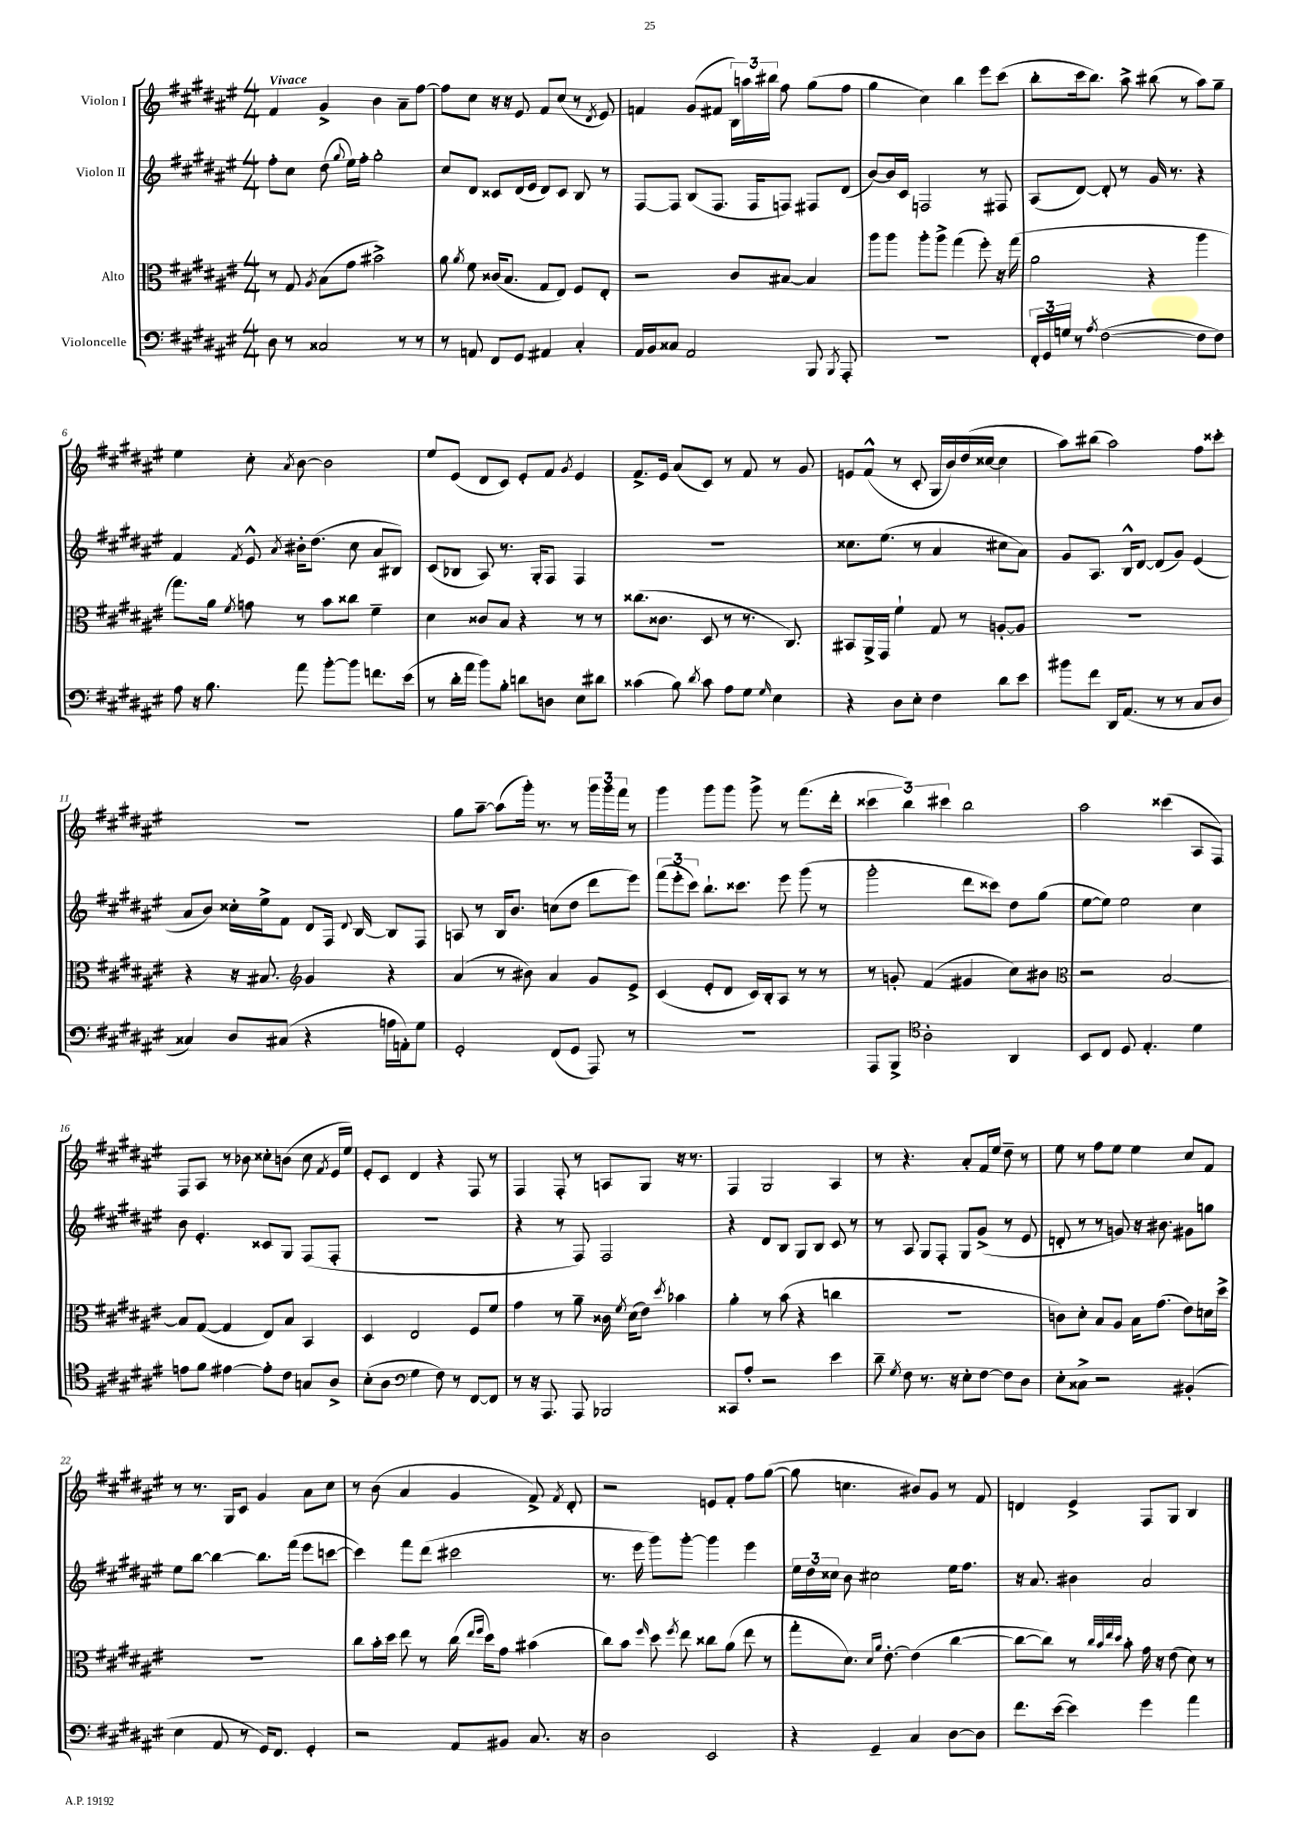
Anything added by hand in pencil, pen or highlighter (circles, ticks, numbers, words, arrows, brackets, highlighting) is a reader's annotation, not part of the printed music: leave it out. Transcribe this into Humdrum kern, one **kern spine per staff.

**kern	**kern	**kern	**kern
*staff4	*staff3	*staff2	*staff1
*clefF4	*clefC3	*clefG2	*clefG2
*k[f#c#g#d#a#e#]	*k[f#c#g#d#a#e#]	*k[f#c#g#d#a#e#]	*k[f#c#g#d#a#e#]
*M4/4	*M4/4	*M4/4	*M4/4
8D#\	8r	8ff#'\L	4f#/
8r	8G#/	8cc#\J	.
.	8qA#/	.	.
2C##/	(8B\L	(8dd#\	4g#^/
.	.	8qqgg#/	.
.	8g#\J	16ee#\LL)	.
.	.	16ff#'\JJ	.
.	2b#^\)	2gg#'\	4b\
8r	.	.	8a#~\L
8r	.	.	[8ff#\J
=	=	=	=
8r	8a#\	8cc#/L	8ff#\]L
.	8qa#/	.	.
8AA/	8f#\	8d#/J	8cc#\J
8FF#/L	(16c##/LK	8c##/L	16r
.	8.B/J	.	16r
8GG#/J	.	(16d#/L	8e#/
.	.	16e#/JJ	.
4AA#/	8G#/L	8d#/L)	8f#/L
.	8E#/J)	8c##/J	(8cc#/J
4C#'/	8F#/L	8B/	8r
.	.	.	8qd#/
.	8E#'/J	8r	8e#/)
=	=	=	=
16AA#/LL	2r	[8F#/L	4f/
16BB/J	.	.	.
8C##/J	.	8F#/]J	.
2AA#/	.	(8B/L	(8g#/L
.	.	8.F#/J	8f#/J
.	8c#/L	.	24B\LL)
.	.	.	24aa\
.	.	16F#/LK	.
.	.	.	24bb#\JJ
.	[8B#/J	8F/J)	8ff#\
8BBB/	4B#/]	8F#/L	(8gg#\L
8qBBB/	.	.	.
8AAA#'/	.	(8d#/J	8ff#\J
=	=	=	=
1r	8aa#\L	[8b/L)	4gg#\
.	8aa#\J	16b/]L	.
.	.	16c#/JJ	.
.	8aa#'\L	2F/	4cc#\)
.	8aa#^\J	.	.
.	(4gg#\	.	4bb\
.	8ff#'\)	8r	8eee#\L
.	16r	8F#/	(8ccc#\J
.	(16gg#\	.	.
=	=	=	=
24FF#'/LL	2a#\	(8A#/L	8bb'\L
24GG#/	.	.	.
24G/JJ	.	.	.
8r	.	[8d#/J)	16ccc#\k
.	.	.	8.bb\J)
8qA#/	.	.	.
([2F#\	.	8d#'/]	.
.	.	8r	8aa#^\
.	4r	16g#/	(8bb#\
.	.	8.r	.
.	.	.	8r
8F#\]L	4aa#\	4r	8aa#\L)
8F#\J)	.	.	8gg#~\J
=	=	=	=
8A#\	8.gg#\L)	4f#/	4ee#\
16r	.	.	.
8.B\	16a#\Jk	.	.
.	8qf#/	8qf#/	.
.	8g\	8e#^^/	8cc#'\
.	.	8qa#/	8qa#/
8a#\	8r	16b#'\LK	[8b\
.	.	(8.dd#\J	.
[8b'\L	8b\L	.	2b\]
8b\]J	8cc##\J	8cc#\	.
8.f\L	4f#~\	8a#/L	.
.	.	8B#/J)	.
(16e#\Jk	.	.	.
=	=	=	=
8r	4d#\	(8c#/L	8ee#/L
16d#'\LL	.	8B-/J	(8e#/J
16a#\JJ	.	.	.
8b\L)	8c##/L	8A#/)	8d#/L
8B'\J	8B/J	8.r	8c#/J)
8d\L	4r	.	8e#'/L
.	.	16G#'/LK	.
8D\J	.	8F#/J	8f#/J
.	.	.	8qg#/
8E#\L	8r	4F#/	4e#/
8d#\J	8r	.	.
=	=	=	=
(4c##\	(8.cc##\L	1r	8.f#^/L
.	8.c##\J	.	16e#/Jk
8B\)	.	.	(8a#/L
8qd#/	.	.	.
8c##\	8D#/	.	8c#/J)
8A#\L	8r	.	8r
8G#\J	8.r	.	8f#/
16qqG#/	.	.	.
4E#\	.	.	8r
.	8.C#/)	.	.
.	.	.	8g#/
=	=	=	=
4r	8BB#/L	8.cc##\L	8e/L
.	16AA#^/L	.	(8f#^^/J
.	16GG#/JJ	(8.ee#\J	.
8D#\L	4f#`\	.	8r
8E#'\J	.	8r	8c#'/
4F#\	8G#/	4a#/	16G#/LL
.	.	.	16b/)
.	8r	.	(16dd#/
.	.	.	[16cc##/JJ
8d#\L	[8A'/L	8cc#\L	4cc##\]
8e#\J	8A/]J	8a#\J)	.
=	=	=	=
8b#\L	1r	8g#/L	8aa#\L)
8f#\J	.	8.A#/J	(8bb#\J
16DD#/LK	.	.	2aa#\)
(8.AA#/J	.	16B^^/LK	.
.	.	[8d#/J	.
8r	.	(8d#/]L	.
8r	.	8g#/J)	.
8C#/L	.	(4e#/	8ff#\L
8D#/J	.	.	8ccc##'\J
=	=	=	=
4C##/)	4r	8a#/L	1r
.	.	8b/J)	.
8D#/L	16r	16cc##'\LL	.
.	8.B#/	16ee#^\J	.
(8C#/J	.	8f#\J	.
*	*clefG2	*	*
4r	4g#/	8d#/L	.
.	.	16F#/Jk	.
.	.	8qqd#/	.
.	.	[16B/	.
16A\LL	4r	8B/]L	.
16AA'\J)	.	.	.
8G#\J	.	8F#/J	.
=	=	=	=
2GG#'/	(4a#/	8A/	8gg#\L
.	.	8r	[8aa#~\J
.	8r	16B/LK	(8aa#\]L
.	.	8.b/J	.
.	8b#\)	.	16ggg#'\Jk)
.	.	.	8.r
(8FF#/L	4a#/	(8cc\L	.
8GG#/J	.	8dd#\J	8r
8AAA#/)	8g#/L	8ddd#\L	24ggg#\LL
.	.	.	24ggg#\
.	.	.	24fff#\JJ
8r	8e#^/J	8eee#\J)	8r
=	=	=	=
1r	(4c#/	(12fff#\L	4ggg#\
.	.	12eee#'\	.
.	.	12ccc#\J)	.
.	8e#'/L	8.bb`\L	8ggg#\L
.	8d#/J	.	8ggg#\J
.	.	8.ccc##\J	.
.	16c#/LL)	.	8ggg#^\
.	16B'/J	.	.
.	8A#/J	8eee#\	8r
.	8r	(8ggg#\	(8.fff#\L
.	8r	8r	.
.	.	.	16ddd#'\Jk
=	=	=	=
8AAA#/L	8r	2ggg#'\	6ccc##\
8BBB^/J	8g'/	.	.
.	.	.	6bb\)
*clefC4	*	*	*
2A#'\	(4f#/	.	.
.	.	.	6ccc#\
.	4g#/	8ddd#\L	2bb\
.	.	8ccc##\J)	.
4AA#/	8cc#\L)	8dd#\L	.
.	8b#\J	(8gg#\J	.
=	=	=	=
*	*clefC3	*	*
8BB/L	2r	[8ee#\L	2aa#\
8C#/J	.	8ee#\]J)	.
8D#/	.	2ee#\	.
4.E#'/	.	.	.
.	[2B/	.	(4ccc##\
4d#\	.	4cc#\	8A#/L
.	.	.	8F#/J)
=	=	=	=
8e\L	8B/]L	8b\	8F#/L
8f#\J	([8G#/J	4.e#'/	8A#/J
[4e#\	4G#/]	.	8r
.	.	.	8b-\
8e#'\]L	8E#/L)	8c##/L	8cc##'\L
8c#\J	8B/J	8G#/J	(8b\J
8G/L	4BB/	(8F#/L	8cc##\
.	.	.	8qf#/
8A#^/J	.	8F#'/J	16e#/LL
.	.	.	16ee#/JJ)
=	=	=	=
(8B'\L	4D#/	1r	8e#'/L
8A#\J	.	.	8c#/J
*clefF4	*	*	*
4G#\	2E#/	.	4d#/
8F#\)	.	.	4r
8r	.	.	.
[8FF#/L	8F#/L	.	8F#/
8FF#/]J	8f#/J	.	8r
=	=	=	=
8r	4g#\	4r	4F#/
16r	.	.	.
8.AAA#/	.	.	.
.	8r	8r	8F#'/
8AAA#/	8a#~\	8F#/)	8r
2BBB-/	16c##\	2F#/	8A/L
.	8qf#/	.	.
.	(16d#\LK	.	.
.	8e#\J)	.	8G#/J
.	8qdd#/	.	.
.	4b-\	.	16r
.	.	.	8.r
=	=	=	=
8CC##/L	4a#'\	4r	4F#/
8A#'/J	.	.	.
2r	8r	8d#/L	2G#/
.	(8b\	8B/J	.
.	4r	8G#/L	.
.	.	8B/J	.
4e#\	4cc\	8c#/	4A#/
.	.	8r	.
=	=	=	=
8d#~\	1r	8r	8r
8qG#/	.	.	.
8F#\	.	8A#/	4.r
8.r	.	8G#/L	.
.	.	8F#'/J	.
16r	.	.	.
8E#'\L	.	8G#/L	8a#'/L
[8F#\J	.	(8g#^/J	16f#/L
.	.	.	16ee#/JJ
8F#\]L	.	8r	8dd#~\
8D#\J	.	8e#/	8r
=	=	=	=
8E#'\L	8c\L)	8d'/	8ee#\
8C##^\J	8d#'\J	8r	8r
2r	8B/L	8r	8ff#\L
.	8A#/J	8g/)	8ee#\J
.	16B\LK	16r	4ee#\
.	(8.g#\J	8.b#\	.
(4BB#'/	8e#\L)	8g#\L	8cc#/L
.	16d\L	8gg\J	8f#/J
.	16dd#^\JJ	.	.
=	=	=	=
4E#\	1r	8ee#\L	8r
.	.	[8bb\J	8.r
8AA#/	.	4bb\_	.
.	.	.	16G#/LK
8r	.	.	8c#/J
16GG#/LK)	.	8.bb\]L	4g#/
8.FF#/J	.	.	.
.	.	(16fff#\Jk	.
4GG#'/	.	8eee#\L	8a#\L
.	.	[8ccc\J	8cc#\J
=	=	=	=
2r	8cc#\L	4ccc\])	8r
.	16b'\L	.	(8b\
.	16dd#\JJ	.	.
.	8ee#\	8fff#\L	4a#/
.	8r	(8ddd#\J	.
8AA#/L	(16cc#\	2ccc#\	4g#/
.	16qqee#/LL	.	.
.	16qqff#/JJ	.	.
.	16dd#\LK)	.	.
8BB#/J	8g#\J	.	.
8.C#/	(4b#\	.	8f#^/)
.	.	.	8qf#/
.	.	.	8d#'/
16r	.	.	.
=	=	=	=
2D#\	8cc#\L)	8.r	2r
.	8b\J	.	.
.	.	16eee#\	.
.	16qqff#/	.	.
.	8dd#\	8ggg#\L)	.
.	8qff#/	.	.
.	8ee#\	[8ggg#'\J	.
2EE#/	8cc##\L	4ggg#\]	8e/L
.	(8a#\J	.	8f#'/J
.	8ee#\	4eee#\	8ff#\L
.	8r	.	([8gg#\J
=	=	=	=
4r	8gg#'\L	24ee#\LL	8gg#\]
.	.	24dd#\	.
.	.	24cc##\JJ	.
.	8.d#\J)	8b\	4.cc\
4GG#~/	.	2cc#\	.
.	16qqd#/LL	.	.
.	16qqa#/JJ	.	.
.	[8.e#'\	.	.
4C#/	(4e#\]	.	8b#/L)
.	.	.	8g#/J
[8D#\L	[4cc#\	16ee#\LK	8r
.	.	8.ff#\J	.
8D#\]J	.	.	8f#/
=	=	=	=
8.f#\L	8cc#\_L	16r	4d/
.	.	8.a#/	.
.	8cc#\]J)	.	.
([16e#\Jk	.	.	.
4e#\])	8r	4b#\	4e#^/
.	32qqcc#/LLL	.	.
.	32qqb/	.	.
.	32qqee#/	.	.
.	32qqdd#/JJJ	.	.
.	8b'\	.	.
4g#\	16g#\	2a#/	8F#/L
.	16r	.	.
.	(8e#\	.	8G#/J
4a#\	8d#\)	.	4B/
.	8r	.	.
==	==	==	==
*-	*-	*-	*-
